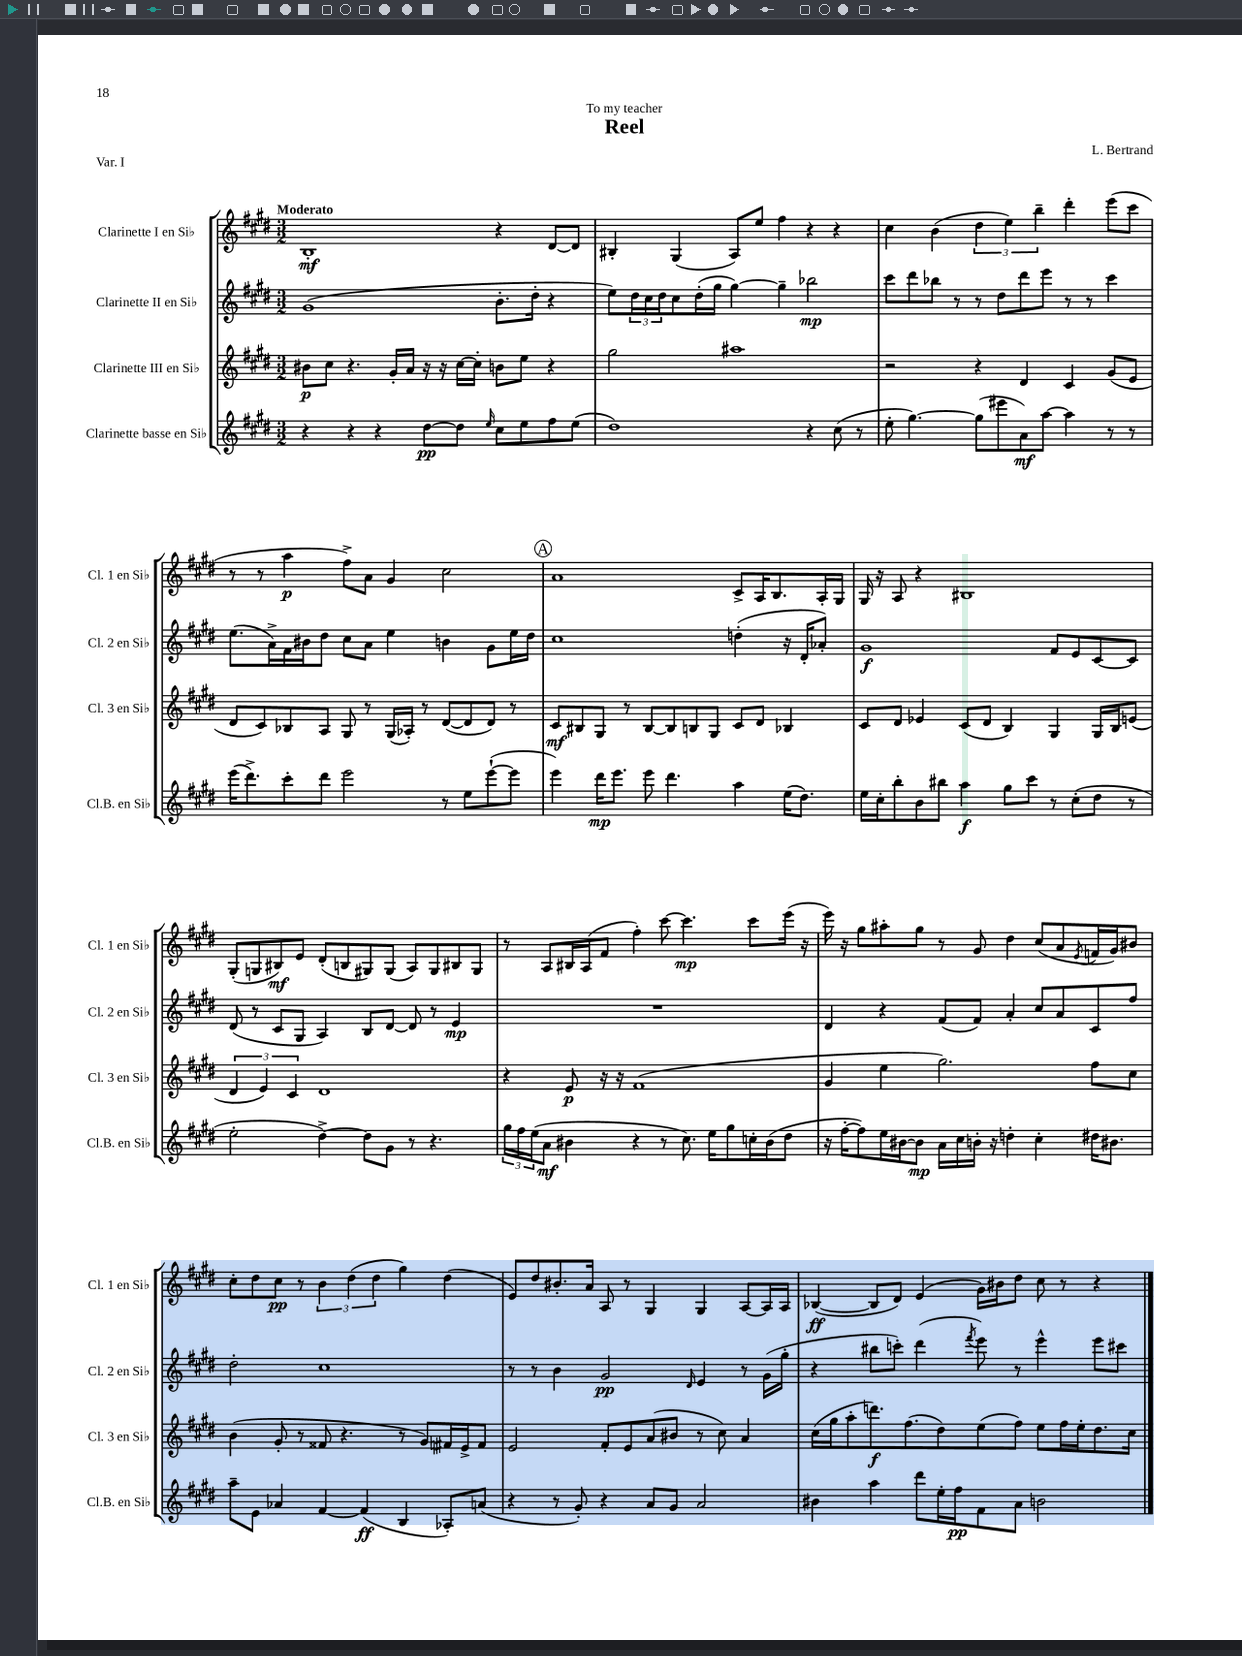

**kern	**kern	**kern	**kern
*staff4	*staff3	*staff2	*staff1
*clefG2	*clefG2	*clefG2	*clefG2
*k[f#c#g#d#]	*k[f#c#g#d#]	*k[f#c#g#d#]	*k[f#c#g#d#]
*M3/2	*M3/2	*M3/2	*M3/2
4r	8b#	(1g#	1B'
.	8cc#	.	.
4r	4.r	.	.
4r	.	.	.
.	16g#'	.	.
.	16a	.	.
[8dd#	16r	.	.
.	16r	.	.
8dd#]	[16cc#	.	.
.	16cc#']	.	.
16qqee	.	.	.
8cc#	8b	8.b'	4r
8ee	8ee	.	.
.	.	16dd#'	.
8ff#	4r	4r	[8d#
(8ee	.	.	8d#]
=	=	=	=
1dd#)	2gg#	8ee)	4B#'
.	.	24dd#	.
.	.	24cc#	.
.	.	24dd#	.
.	.	8cc#	(4G#
.	.	(16dd#'	.
.	.	16gg#	.
.	1aa#	[4gg#)	8A)
.	.	.	8ee
.	.	4gg#~]	4ff#
4r	.	2bb-	4r
(8cc#	.	.	4r
8r	.	.	.
=	=	=	=
8ee'	2r	8ccc#	4cc#
[4.gg#)	.	8ddd#	.
.	.	8bb-	(4b
.	.	8r	.
(8gg#]	4r	8r	6dd#
8eee#	.	8dd#	.
.	.	.	6ee)
8a)	4d#	8ddd#	.
.	.	.	6bb~
[8aa	.	8eee	.
4aa]	4c#	8r	4ddd#'
.	.	8r	.
8r	(8g#	4ccc#	(8eee
8r	8e	.	8ccc#
=	=	=	=
(16eee	8d#	(8.ee	8r
8.ddd#^)	.	.	.
.	8c#)	.	8r
.	.	16a^)	.
8ccc#'	8B-	16f#	4aa
.	.	16b#	.
8ddd#	8A	8dd#	.
2eee	8G#	8cc#	8ff#^)
.	8r	8a	8a
.	(16G#	4ee	4g#
.	16A-')	.	.
.	8r	.	.
8r	([8d#	4b	2cc#
8ee	8d#]	.	.
([8eee`	8d#)	8g#	.
8eee]	8r	16ee	.
.	.	16dd#	.
=	=	=	=
4eee)	8c#	1cc#	1a
.	8B#	.	.
16ddd#	8G#	.	.
8.eee	.	.	.
.	8r	.	.
8eee	[8B#	.	.
4.ddd#	8B#]	.	.
.	8B	.	.
.	8G#	.	.
4aa	8c#	(4dd'	8c#^
.	8d#	.	16A
.	.	.	8.B
(16ee	4B-	16r	.
8.dd#)	.	16d#'	.
.	.	8a-')	16A'
.	.	.	16G#
=	=	=	=
16ee	8c#	1g#	16G#
16cc#'	.	.	16r
8bb'	8d#	.	8A
8b	4e-	.	4r
8bb#	.	.	.
4aa	(8c#	.	1B#
.	8d#	.	.
8gg#	4B)	.	.
8ccc#	.	.	.
8r	4G#	8f#	.
(8cc#'	.	8e	.
8dd#	16G#	[8c#	.
.	16B	.	.
8r	(8e	8c#]	.
=	=	=	=
2ee'	6d#	(8d#	(8G#'
.	.	8r	8G
.	6e)	.	.
.	.	8c#	8B#)
.	6c#	.	.
.	.	8G#	8e
[4dd#^)	1d#	4A)	(8d#'
.	.	.	8B
8dd#]	.	8B	8G#)
8g#	.	[8d#	(8G#
8r	.	8d#]	8A)
4.r	.	8r	8G#
.	.	4e	8B#
.	.	.	8G#
=	=	=	=
24gg#	4r	1.r	8r
24ff#	.	.	.
(24ee	.	.	.
8a	.	.	8A
4b#	8e	.	16B#
.	.	.	(16A
.	16r	.	8f#
.	16r	.	.
4r	(1f#	.	4ff#')
8r	.	.	[8ccc#
8.cc#)	.	.	4.ccc#]
16ee	.	.	.
8gg#	.	.	.
16cc'	.	.	8ccc#
(16b#	.	.	.
8dd#	.	.	(16eee
.	.	.	16r
=	=	=	=
16r	4g#	4d#	16eee)
[16ff#'	.	.	16r
8ff#])	.	.	8gg#
16ee	4ee	4r	8aa#'
[16b#	.	.	.
8b#]	.	.	8gg#
16a	2.gg#)	(8f#	8r
16cc#	.	.	.
16b'	.	8f#)	8g#
16r	.	.	.
4dd'	.	4a'	4dd#
4cc#'	.	8cc#	(8cc#
.	.	8a	8a
.	.	.	8qe
16dd#	8ff#	8c#	16f
8.b#	.	.	16g#)
.	8cc#	8ff#	8b#
=	=	=	=
8aa~	(4b	2dd#'	8cc#'
8e	.	.	8dd#
4a-	8g#'	.	8cc#
.	8r	.	8r
[4f#	8f##	1cc#	6b
.	4.r	.	.
.	.	.	(6dd#
(4f#]	.	.	.
.	.	.	6dd#
4B	8r	.	4gg#)
.	8g#)	.	.
8A-')	16f#	.	(4dd#
.	16e^	.	.
(8a	8f#	.	.
=	=	=	=
4r	2e	8r	8e)
.	.	8r	8dd#
8r	.	4b	8.b#'
8g#')	.	.	.
.	.	.	16a
4r	8f#'	2g#	8A
.	8e	.	8r
8a	(8a	.	4G#
8g#	8b#	.	.
.	.	16qqd#	.
2a	8r	4e	4G#
.	8cc#)	.	.
.	4a	8r	[8A
.	.	(16g#	16A]
.	.	16gg#'	16A
=	=	=	=
4b#	(16cc#	4r	([4B-
.	16gg#	.	.
.	8aa'	.	.
4aa	8.ddd)	8bb#	8B-]
.	.	8ccc')	8d#)
.	(8.ff#	.	.
8ddd#	.	(4ddd#	(4e
16ee'	8dd#)	.	.
16ff#	.	.	.
.	.	8qfff#	.
8f#	(8ee	8eee)	16g#)
.	.	.	16b#
8a	8ff#)	8r	8dd#
2b	8ee	4eee^^	8cc#
.	16ff#	.	8r
.	16ee'	.	.
.	8.dd#	8eee	4r
.	.	8ccc#	.
.	16cc#	.	.
==	==	==	==
*-	*-	*-	*-
